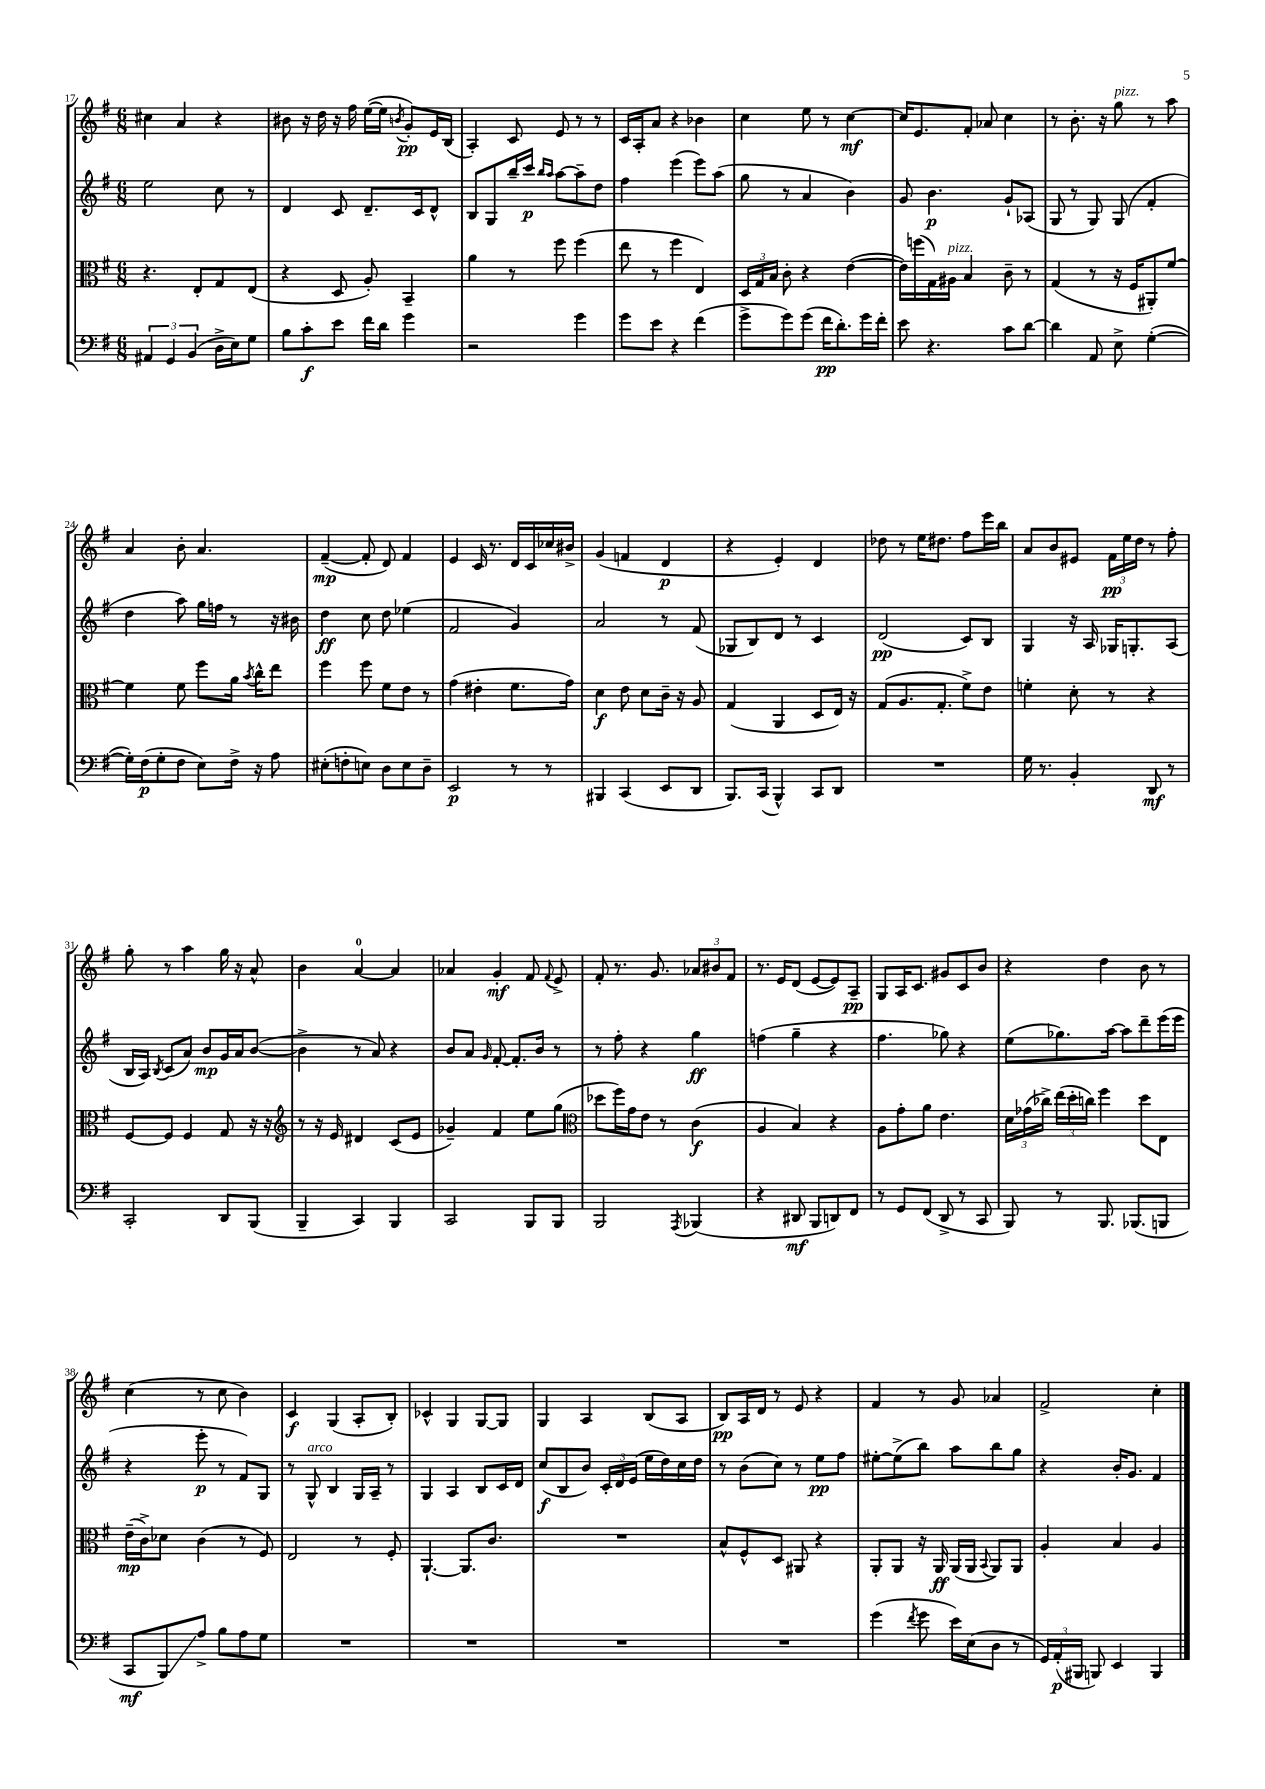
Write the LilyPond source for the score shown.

<<
\new StaffGroup <<
\new Staff = "s0" {
    \clef treble \key g \major \numericTimeSignature \time 6/8
    \autoBeamOff cis''4 a'4 r4 |
    bis'8 r16 d''16 r16 fis''16 e''16[~( e''16] \acciaccatura { b'8 } g'8[-.\pp) e'16 b16]( |
    a4-.) c'8 e'8 r8 r8 |
    c'16[ a16-. a'8] r4 bes'4 |
    c''4 e''8 r8 c''4~\mf |
    c''16[ e'8. fis'8]-. aes'8 c''4 |
    r8 b'8.-. r16 g''8^\markup { \italic "pizz." } r8 a''8 |
    a'4 b'8-. a'4. |
    fis'4~--\mp( fis'8-. d'8) fis'4 |
    e'4 c'16 r8. d'16[ c'16 ces''16 bis'16]-> |
    g'4( f'4 d'4\p |
    r4 e'4-.) d'4 |
    des''8 r8 e''16[ dis''8.] fis''8[ e'''16 b''16] |
    a'8[ b'8 eis'8] \tuplet 3/2 { fis'16[\pp e''16 d''16] } r8 fis''8-. |
    g''8-. r8 a''4 g''16 r16 a'8-^ |
    b'4 a'4-0~ a'4 |
    aes'4 g'4-.\mf fis'8 \appoggiatura { fis'8 } e'8-> |
    fis'8-. r8. g'8. \tuplet 3/2 { aes'8[ bis'8 fis'8] } |
    r8. e'16[ d'8]( e'8[~ e'8) a8]--\pp |
    g8[ a16 c'8.] gis'8[ c'8 b'8] |
    r4 d''4 b'8 r8 |
    c''4( r8 c''8 b'4) |
    c'4\f g4( a8[-. b8]-.) |
    ces'4-^ g4 g8[~ g8] |
    g4 a4 b8[( a8] |
    b8[\pp) a16 d'16] r8 e'8 r4 |
    fis'4 r8 g'8 aes'4 |
    fis'2-> c''4-. \bar "|." |
}
\new Staff = "s1" {
    \clef treble \key g \major \numericTimeSignature \time 6/8
    \autoBeamOff e''2 c''8 r8 |
    d'4 c'8 d'8.[-- c'16 d'8]-^ |
    b8[ g8 b''16-- c'''16]\p \grace { b''16[ a''16] } a''8[~ a''8-- d''8] |
    fis''4 e'''4( e'''8[) a''8]( |
    g''8 r8 a'4 b'4) |
    g'8 b'4.\p g'8[-! aes8]( |
    g8 r8 g8) g8( fis'4-. |
    d''4 a''8) g''16[ f''16] r8 r16 bis'16 |
    d''4\ff c''8 d''8 ees''4( |
    fis'2 g'4) |
    a'2 r8 fis'8( |
    ges8[ b8) d'8] r8 c'4 |
    d'2\pp( c'8[) b8] |
    g4 r16 a16 ges16[ g8.-. a8]( |
    b16[ a16]) \acciaccatura { b8 } c'8[( a'8]) b'8[\mp g'16 a'16 b'8]~( |
    b'4-> r8 a'8) r4 |
    b'8[ a'8] \grace { g'16 } fis'8~-. fis'8.[-. b'16] r8 |
    r8 fis''8-. r4 g''4\ff |
    f''4( g''4-- r4 |
    fis''4. ges''8) r4 |
    e''8[( ges''8.) a''16]~ a''8[ d'''8-- e'''16( e'''16] |
    r4 e'''8-.\p r8 fis'8[) g8] |
    r8 g8-^^\markup { \italic "arco" } b4 g16[ a16]-- r8 |
    g4 a4 b8[ c'16 d'16] |
    c''8[\f( b8 b'8]) \tuplet 3/2 { c'16[-. d'16 e'16]( } e''16[ d''16) c''16 d''16] |
    r8 b'8[( c''8]) r8 e''8[\pp fis''8] |
    eis''8[~-. eis''8->( b''8]) a''8[ b''8 g''8] |
    r4 b'16[-. g'8.] fis'4 \bar "|." |
}
\new Staff = "s2" {
    \clef alto \key g \major \numericTimeSignature \time 6/8
    \autoBeamOff r4. e8[-. g8 e8]( |
    r4 d8 a8-.) b,4-- |
    a'4 r8 fis''8 fis''4( |
    e''8 r8 fis''4 e4) |
    \tuplet 3/2 { d16[ g16 b16] } c'8-. r4 e'4~( |
    e'16[) f''16( g16) ais16]^\markup { \italic "pizz." } b4 c'8-- r8 |
    g4( r8 r16 fis16[ ais,8-.) fis'8]~ |
    fis'4 fis'8 fis''8[ a'16] \acciaccatura { b'8 } c''16[-^ e''8] |
    fis''4 fis''8 fis'8[ e'8] r8 |
    g'4( eis'4-. fis'8.[ g'16]) |
    d'4\f e'8 d'8[ c'16]-- r16 a8 |
    g4( a,4 d8[ e16]) r16 |
    g8[( a8. g8.]-. fis'8[->) e'8] |
    f'4-. d'8-. r8 r4 |
    fis8[~ fis8] fis4 g8 r16 r16 |
    \clef treble r8 r16 e'16 dis'4 c'8[( e'8] |
    ges'4--) fis'4 e''8[ g''8]( |
    \clef alto des''8[ fis''16) g'16 e'8] r8 c'4\f( |
    a4 b4) r4 |
    a8[ g'8-. a'8] e'4. |
    \tuplet 3/2 { d'16[ ges'16( ces''16]->) } \tuplet 3/2 { e''16[( d''16-. c''16]) } fis''4 d''8[ e8] |
    e'16[--\mp( c'16->) des'8] c'4( r8 fis8) |
    e2 r8 fis8-. |
    a,4.~-! a,8.[ c'8.] |
    R2. |
    b8[-^ fis8-^ d8] ais,8 r4 |
    a,8[-. a,8] r16 a,16\ff a,16[( a,16] \appoggiatura { b,8 } a,8[) a,8] |
    a4-. b4 a4 \bar "|." |
}
\new Staff = "s3" {
    \clef bass \key g \major \numericTimeSignature \time 6/8
    \autoBeamOff \tuplet 3/2 { ais,4 g,4 b,4( } d16[-> e16) g8] |
    b8[ c'8-.\f e'8] fis'16[ d'16] g'4 |
    r2 g'4 |
    g'8[ e'8] r4 fis'4( |
    g'8[-> g'8) g'8]( fis'16[\pp d'8.-.) g'16 fis'16]-. |
    e'8 r4. c'8[ d'8]~ |
    d'4 a,8 e8-> g4~-.( |
    g16[-.) fis16\p( g8-. fis8] e8[) fis16]-> r16 a8 |
    eis8[-.( f8-. e8]) d8[ e8 d8]-- |
    e,2\p r8 r8 |
    bis,,4 c,4( e,8[ d,8] |
    b,,8.[) c,16]( b,,4-^) c,8[ d,8] |
    R2. |
    g16 r8. b,4-. d,8\mf r8 |
    c,2-. d,8[ b,,8]( |
    b,,4-- c,4) b,,4 |
    c,2 b,,8[ b,,8] |
    b,,2 \acciaccatura { a,,8 } bes,,4( |
    r4 dis,8\mf b,,8[ d,8) fis,8] |
    r8 g,8[ fis,8]( d,8-> r8 c,8 |
    b,,8) r8 b,,8. bes,,8.[( b,,8] |
    c,8[\mf b,,8\glissando) a8]-> b8[ a8 g8] |
    R2. |
    R2. |
    R2. |
    R2. |
    g'4( \acciaccatura { fis'8 } g'8 e'16[) e16( d8] r8 |
    \tuplet 3/2 { g,16[) a,16-.\p( bis,,16] } b,,8) e,4 b,,4 \bar "|." |
}
>>
>>
\layout { \context { \Score currentBarNumber = #17 } }
